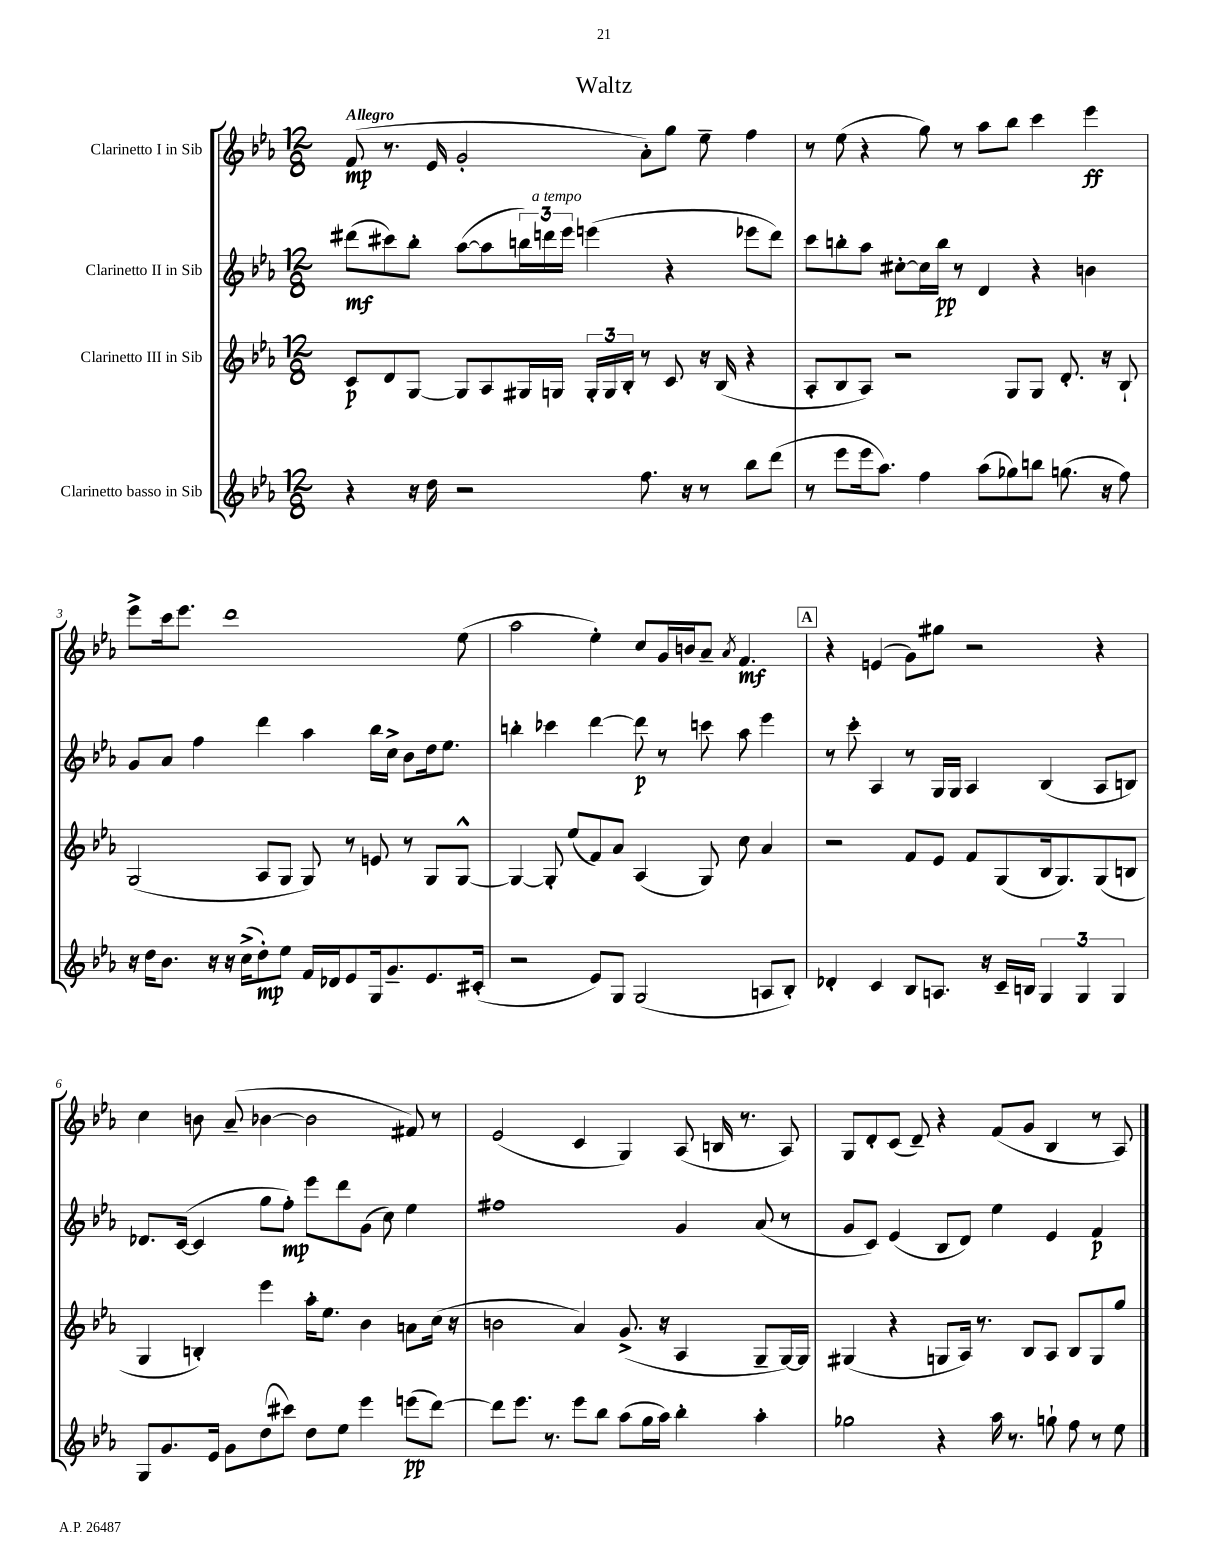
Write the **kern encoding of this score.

**kern	**kern	**kern	**kern
*staff4	*staff3	*staff2	*staff1
*clefG2	*clefG2	*clefG2	*clefG2
*k[b-e-a-]	*k[b-e-a-]	*k[b-e-a-]	*k[b-e-a-]
*M12/8	*M12/8	*M12/8	*M12/8
4r	8c	(8ddd#	(8f
.	8d	8ccc#)	8.r
16r	[8G	8bb-'	.
16dd	.	.	16e-
2r	8G]	([8aa-	2g'
.	8A-	8aa-]	.
.	16G#	24bb)	.
.	.	24ddd	.
.	16G	.	.
.	.	24eee-	.
.	24G'	(4eee	.
.	24G	.	.
.	24B-'	.	.
8.ff	8r	.	8a-')
.	8c	4r	8gg
16r	.	.	.
8r	16r	.	8ee-~
.	(16B-	.	.
8bb-	4r	8eee-	4ff
(8ddd	.	8ddd)	.
=	=	=	=
8r	8A-'	8ccc	8r
8eee-	8B-	8bb'	(8ee-
16eee-	8A-)	8aa-	4r
8.aa-)	.	.	.
.	2r	[8cc#'	.
4ff	.	16cc#]	8gg)
.	.	16bb	.
.	.	8r	8r
(8aa-	.	4d	8aa-
8gg-)	8G	.	8bb-
8bb	8G	4r	4ccc
(8.gg	8.d'	.	.
.	.	4b	4eee-
16r	16r	.	.
8ff)	8B-`	.	.
=	=	=	=
16r	(2G	8g	8eee-^
16dd	.	.	.
8.b-	.	8a-	16ccc
.	.	.	8.eee-
.	.	4ff	.
16r	.	.	.
16r	.	.	1ddd
(16cc^	.	.	.
8dd')	8A-	4ddd	.
8ee-	8G	.	.
16f	8G)	4aa-	.
16d-	.	.	.
8e-	8r	.	.
16G	8e	16bb-	.
8.g~	.	16cc^	.
.	8r	8b-	.
8.e-	8G	16dd	.
.	.	8.ee-	.
.	[8G^^	.	(8ee-
(16c#'	.	.	.
=	=	=	=
2r	4G_	4bb'	2aa-
.	8G']	4ccc-	.
.	(8ee-	.	.
8e-)	8f)	[4ddd	4ee-')
8G	8a-	.	.
(2G	(4A-	8ddd]	8cc
.	.	8r	16g
.	.	.	16b
.	8G)	8ccc	8a-~
.	.	.	8qa-
.	8cc	8aa-	4.f
8A	4a-	4eee-	.
8B-')	.	.	.
=	=	=	=
4d-'	2r	8r	4r
.	.	8ccc'	.
4c	.	4A-	(4e
8B-	8f	8r	8g)
8.A	8e-	16G	8gg#
.	.	16G	.
.	8f	4A-	2r
16r	.	.	.
16c~	(8G	.	.
16B	.	.	.
6G	16B-	(4B-	.
.	8.G)	.	.
6G	.	.	.
.	(8G	8A-	4r
6G	.	.	.
.	8B	8B)	.
=	=	=	=
8G	4G	8.d-	4cc
8.g	.	.	.
.	.	([16c	.
.	4B')	4c]	8b
16e-	.	.	.
8g	.	.	(8a-~
(8dd	4eee-	8gg	[4b-
8ccc#)	.	8ff')	.
8dd	16aa-'	8eee-	2b-]
.	8.ee-	.	.
8ee-	.	8ddd	.
4eee-	4b-	(8g	.
.	.	8cc)	.
(8eee	8a	4ee-	8f#)
[8ddd)	(16cc	.	8r
.	16r	.	.
=	=	=	=
8ddd]	2b	1ff#	(2e-
8.eee-	.	.	.
8.r	.	.	.
8eee-	4a-)	.	4c
8bb-	.	.	.
(8aa-	(8.g^	.	4G)
16gg	.	.	.
16aa-)	16r	.	.
4bb-'	4A-	4g	(8A-
.	.	.	16B
.	.	.	8.r
4aa-'	8G~	(8a-	.
.	[16G)	8r	8A-)
.	16G]	.	.
=	=	=	=
2gg-	(4G#	8g	8G
.	.	8c)	8d'
.	4r	(4e-	(8c
.	.	.	8d~)
4r	8G	8B-	4r
.	16A-)	8d)	.
.	8.r	.	.
16aa-	.	4ee-	(8f
8.r	.	.	.
.	8B-	.	8g
8gg`	8A-	4e-	4B-
8ff	8B-	.	.
8r	8G	4f	8r
8ee-	8gg	.	8A-)
==	==	==	==
*-	*-	*-	*-
